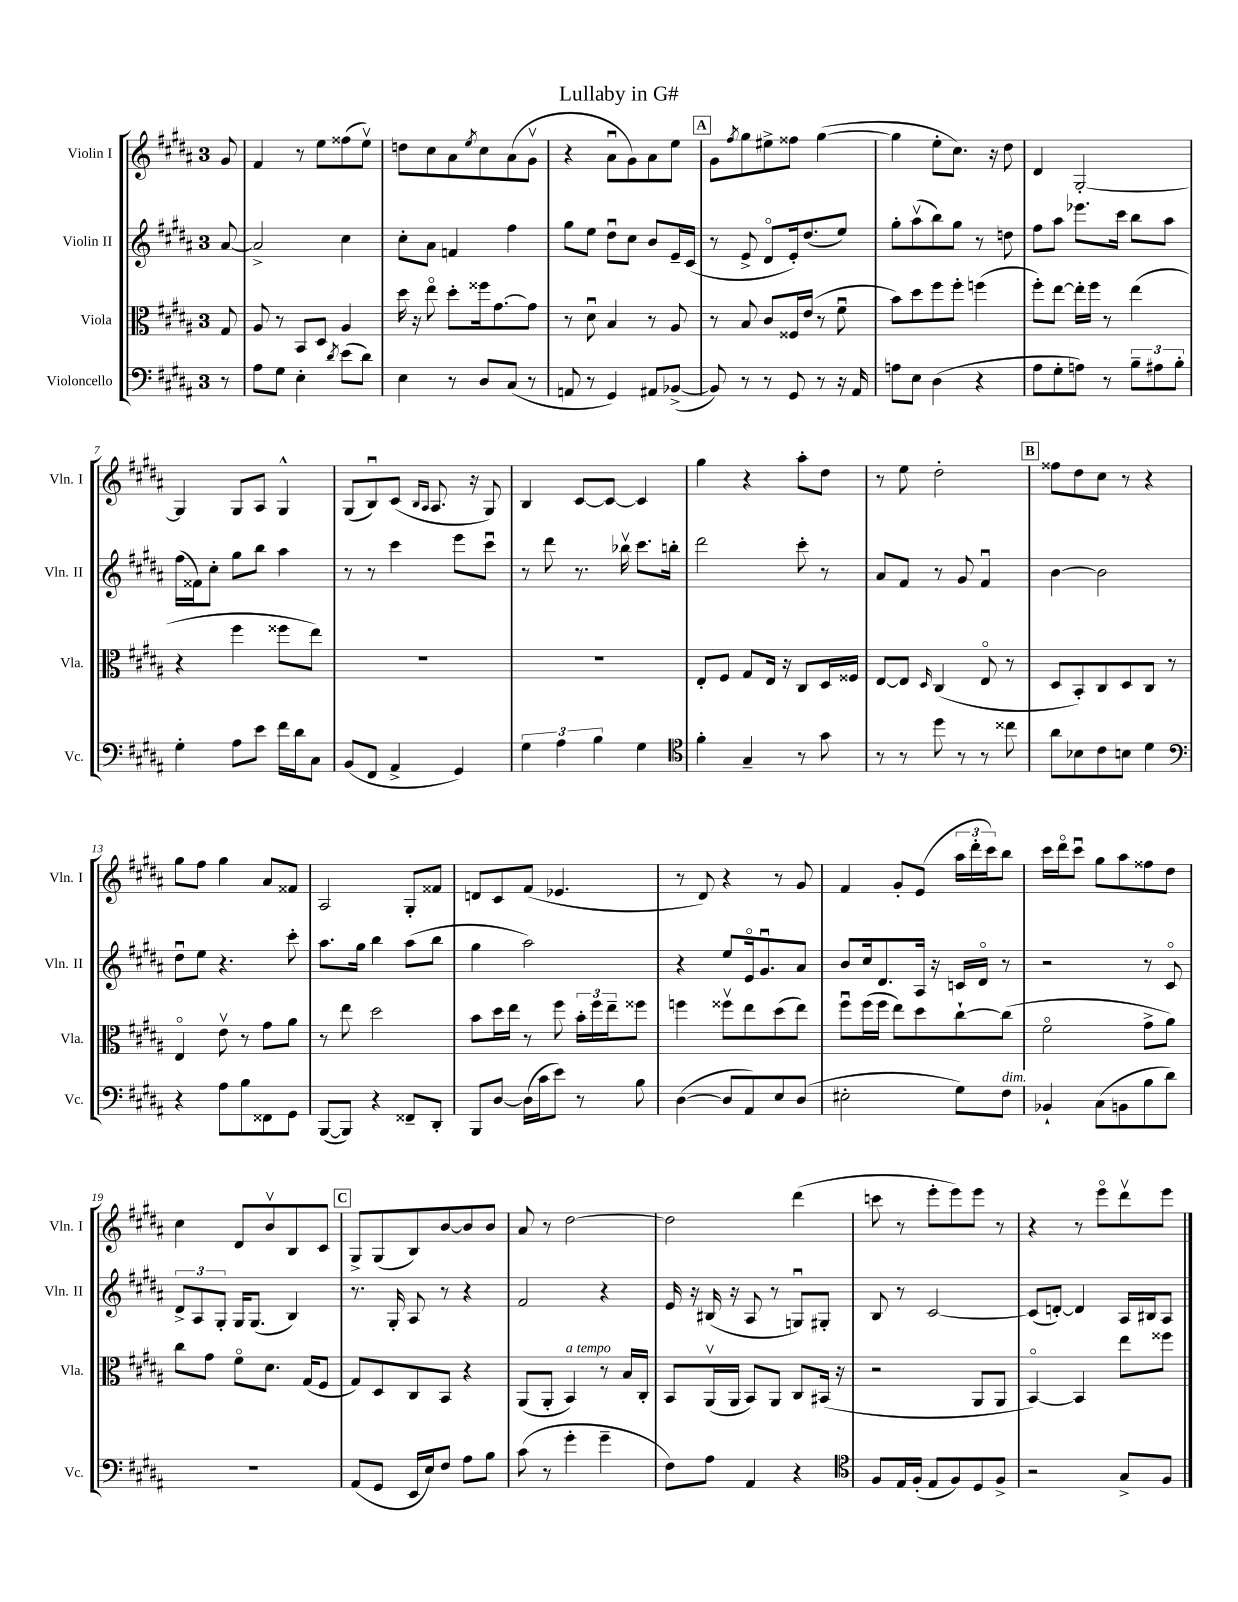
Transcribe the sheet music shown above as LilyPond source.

\header { title = "Lullaby in G#" }
<<
\new StaffGroup <<
\new Staff = "s0" \with { instrumentName = "Violin I" shortInstrumentName = "Vln. I" } {
    \clef treble \key b \major \once \override Staff.TimeSignature.style = #'single-digit \time 3/4 \partial 8
    gis'8 |
    fis'4 r8 e''8 fisis''8( e''8\upbow) |
    d''8 cis''8 ais'8 \acciaccatura { e''8 } cis''8 ais'8( gis'8\upbow |
    r4 ais'8\downbow gis'8) ais'8 e''8 |
    \mark \markup { \box "A" } gis'8 \acciaccatura { fis''8 } gis''8 eis''8-> fisis''8 gis''4~( |
    gis''4 e''8-. cis''8.) r16 dis''8 |
    dis'4 gis2~-. |
    gis4 gis8 ais8 gis4-^ |
    gis8( b8\downbow) cis'8( \grace { b16 ais16 } ais8. r16 gis8) |
    b4 cis'8~ cis'8~ cis'4 |
    gis''4 r4 ais''8-. dis''8 |
    r8 e''8 dis''2-. |
    \mark \markup { \box "B" } fisis''8 dis''8 cis''8 r8 r4 |
    gis''8 fis''8 gis''4 ais'8 fisis'8 |
    ais2 gis8-. fisis'8 |
    d'8 cis'8 fis'8( ees'4. |
    r8 dis'8) r4 r8 gis'8 |
    fis'4 gis'8-. e'8( \tuplet 3/2 { ais''16 dis'''16-. cis'''16) } b''8 |
    cis'''16 dis'''16\flageolet cis'''8\downbow gis''8 ais''8 fisis''8 dis''8 |
    cis''4 dis'8 b'8\upbow b8 cis'8 |
    \mark \markup { \box "C" } gis8-> gis8( b8) b'8~ b'8 b'8 |
    ais'8 r8 dis''2~ |
    dis''2 dis'''4( |
    c'''8 r8 e'''8-. e'''8) e'''8 r8 |
    r4 r8 e'''8\flageolet dis'''8\upbow e'''8 \bar "|." |
}
\new Staff = "s1" \with { instrumentName = "Violin II" shortInstrumentName = "Vln. II" } {
    \clef treble \key b \major \once \override Staff.TimeSignature.style = #'single-digit \time 3/4 \partial 8
    ais'8~ |
    ais'2-> cis''4 |
    cis''8-. ais'8 f'4 fis''4 |
    gis''8 e''8 dis''8\downbow cis''8 b'8 e'16-- cis'16( |
    \mark \markup { \box "A" } r8 e'8-> dis'8\flageolet e'16-.) dis''8.( e''8) |
    gis''8-. ais''8\upbow( b''8) gis''8 r8 d''8 |
    fis''8 ais''8 ees'''8. cis'''16 b''8 ais''8 |
    fis''16( fisis'16) cis''8-. gis''8 b''8 ais''4 |
    r8 r8 cis'''4 e'''8 cis'''8\downbow |
    r8 dis'''8 r8. bes''16\upbow cis'''8. b''16-. |
    dis'''2 cis'''8-. r8 |
    ais'8 fis'8 r8 gis'8 fis'4\downbow |
    \mark \markup { \box "B" } b'4~ b'2 |
    dis''8\downbow e''8 r4. cis'''8-. |
    ais''8. gis''16 b''4 ais''8( b''8 |
    gis''4 ais''2) |
    r4 e''8 e'16\flageolet gis'8.\downbow ais'8 |
    b'8 cis''16 dis'8. ais16 r16 c'16 dis'16\flageolet r8 |
    r2 r8 cis'8\flageolet |
    \tuplet 3/2 { dis'8-> ais8 gis8-. } gis16 gis8.( b4) |
    \mark \markup { \box "C" } r8. gis16-. ais8 r8 r4 |
    fis'2 r4 |
    e'16 r16 bis16( r16 ais8 r8 g8\downbow) gis8-. |
    b8 r8 cis'2~ |
    cis'8( d'8~-.) d'4 ais16 bis16 ais8 \bar "|." |
}
\new Staff = "s2" \with { instrumentName = "Viola" shortInstrumentName = "Vla." } {
    \clef alto \key b \major \once \override Staff.TimeSignature.style = #'single-digit \time 3/4 \partial 8
    gis8 |
    ais8 r8 b,8 dis8 ais4 |
    dis''16 r16 e''8\flageolet dis''8-. fisis''16 gis'8.~ gis'8 |
    r8 dis'8\downbow b4 r8 ais8 |
    \mark \markup { \box "A" } r8 b8 cis'8 fisis16 e'16( r8 fis'8\downbow |
    b'8) dis''8 fis''8 fis''8-. f''4( |
    fis''8-.) e''8~ e''16-. fis''16 r8 e''4( |
    r4 fis''4 fisis''8 e''8) |
    R2. |
    R2. |
    e8-. fis8 gis8 e16 r16 cis8 dis16 fisis16 |
    e8~ e8 \grace { dis16 } cis4( e8\flageolet r8 |
    \mark \markup { \box "B" } dis8 b,8-.) cis8 dis8 cis8 r8 |
    e4\flageolet e'8\upbow r8 gis'8 ais'8 |
    r8 e''8 dis''2 |
    b'8 dis''16 e''16 r8 fis''8 \tuplet 3/2 { b'16-. fis''16 e''16-- } fisis''8 |
    f''4 fisis''8\upbow e''8 dis''8( e''8) |
    fis''8\downbow fis''16( fis''16 e''8) dis''8 cis''8~-! cis''8( |
    fis'2\flageolet gis'8-> ais'8) |
    cis''8 gis'8 fis'8\flageolet dis'8. gis16( fis8 |
    \mark \markup { \box "C" } gis8) dis8 cis8 b,8 r4 |
    ais,8( ais,8-. b,4^\markup { \italic "a tempo" }) r8 b16 cis16-. |
    b,8 ais,16\upbow( ais,16 b,8) ais,8 cis8 bis,16( r16 |
    r2 ais,8 ais,8 |
    b,4~\flageolet) b,4 e''8 fisis''8 \bar "|." |
}
\new Staff = "s3" \with { instrumentName = "Violoncello" shortInstrumentName = "Vc." } {
    \clef bass \key b \major \once \override Staff.TimeSignature.style = #'single-digit \time 3/4 \partial 8
    r8 |
    ais8 gis8 e4-. \acciaccatura { dis'8 } e'8( dis'8) |
    e4 r8 dis8 cis8( r8 |
    a,8 r8 gis,4) ais,8 bes,8~->( |
    \mark \markup { \box "A" } bes,8) r8 r8 gis,8 r8 r16 ais,16 |
    a8 e8 dis4( r4 |
    ais8 gis8-. a8) r8 \tuplet 3/2 { b8-- ais8 b8-. } |
    gis4-. ais8 e'8 fis'16 dis'16 cis8 |
    b,8( fis,8 ais,4-> gis,4) |
    \tuplet 3/2 { gis4 ais4 b4 } gis4 |
    \clef tenor fis'4-. gis4-- r8 gis'8 |
    r8 r8 dis''8 r8 r8 cisis''8 |
    \mark \markup { \box "B" } ais'8 bes8 cis'8 b8 dis'4 |
    \clef bass r4 ais8 b8 fisis,8 gis,8 |
    b,,8~( b,,8) r4 fisis,8-- dis,8-. |
    b,,8 dis8~ dis16( cis'16 e'8) r8 b8 |
    dis4~( dis8 ais,8) e8 dis8( |
    eis2-. gis8) fis8^\markup { \italic "dim." } |
    bes,4-! cis8( b,8 b8 dis'8) |
    R2. |
    \mark \markup { \box "C" } ais,8( gis,8 e,16 e16) fis8 ais8 b8 |
    cis'8( r8 gis'4-. gis'4-- |
    fis8) ais8 ais,4 r4 |
    \clef tenor fis8 e16 fis16-.( e8 fis8) dis8 fis8-> |
    r2 gis8-> fis8 \bar "|." |
}
>>
>>
